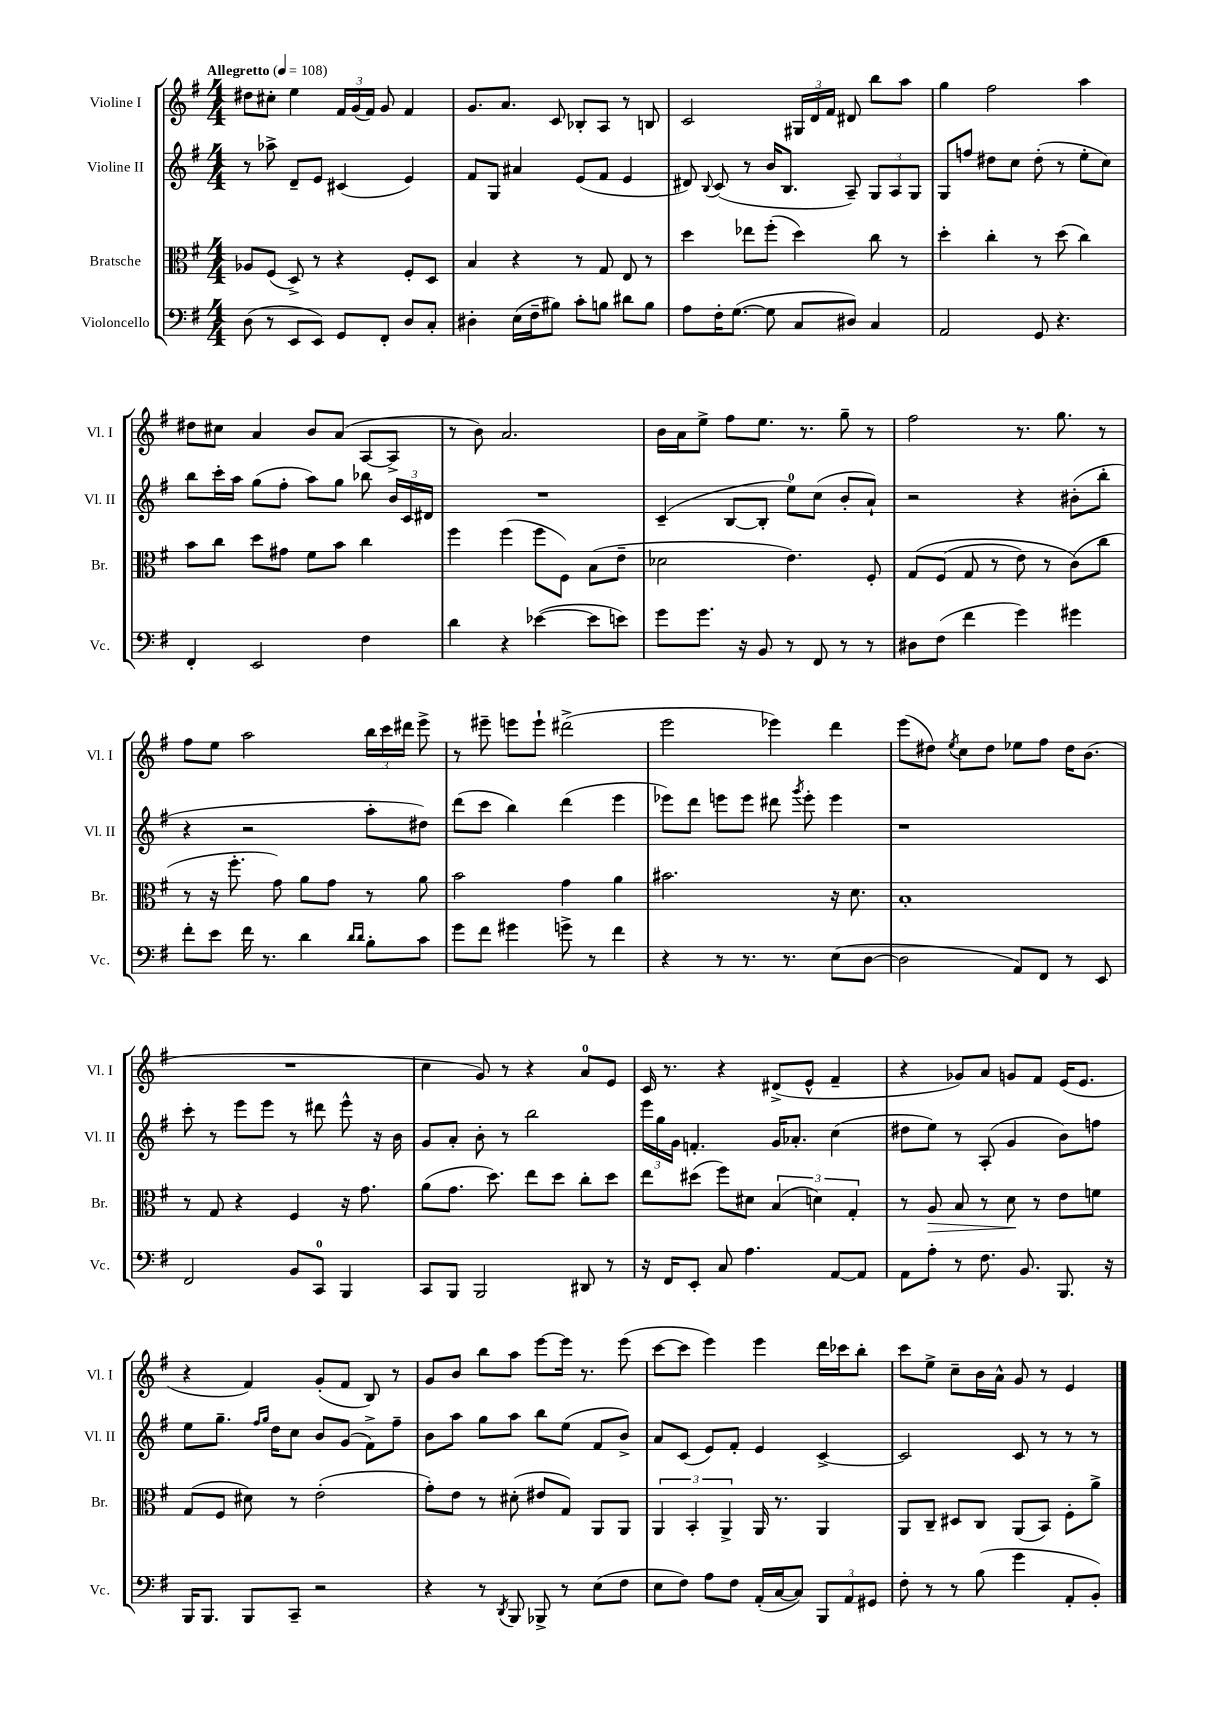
<<
\new StaffGroup <<
\new Staff = "s0" \with { instrumentName = "Violine I" shortInstrumentName = "Vl. I" } {
    \clef treble \key g \major \numericTimeSignature \time 4/4 \tempo "Allegretto" 4 = 108
    \autoBeamOff dis''8[ cis''8]-. e''4 \tuplet 3/2 { fis'16[ g'16( fis'16]) } g'8 fis'4 |
    g'8.[ a'8.] c'8 bes8[-. a8] r8 b8 |
    c'2 \tuplet 3/2 { gis16[ d'16 fis'16] } dis'8 b''8[ a''8] |
    g''4 fis''2 a''4 |
    dis''8[ cis''8] a'4 b'8[ a'8]( a8[~ a8]-> |
    r8 b'8) a'2. |
    b'16[ a'16 e''8]-> fis''8[ e''8.] r8. g''8-- r8 |
    fis''2 r8. g''8. r8 |
    fis''8[ e''8] a''2 \tuplet 3/2 { b''16[ c'''16 dis'''16] } e'''8-> |
    r8 eis'''8-- e'''8[ e'''8]-! dis'''2->( |
    e'''2 ees'''4) d'''4 |
    e'''8[( dis''8]) \acciaccatura { e''8 } c''8[ dis''8] ees''8[ fis''8] dis''16[ b'8.]( |
    R1 |
    c''4 g'8) r8 r4 a'8[-0 e'8] |
    c'16 r8. r4 dis'8[->( e'8]-^ fis'4-- |
    r4 ges'8[) a'8] g'8[ fis'8] e'16[( e'8.] |
    r4 fis'4) g'8[-.( fis'8] b8) r8 |
    g'8[ b'8] b''8[ a''8] e'''8[~ e'''16] r8. e'''8( |
    c'''8[~ c'''8] e'''4) e'''4 d'''16[ ces'''16 b''8]-. |
    c'''8[ e''8]-> c''8[-- b'16 a'16]-^ g'8 r8 e'4 \bar "|." |
}
\new Staff = "s1" \with { instrumentName = "Violine II" shortInstrumentName = "Vl. II" } {
    \clef treble \key g \major \numericTimeSignature \time 4/4
    \autoBeamOff r8 aes''8-> d'8[-- e'8] cis'4( e'4) |
    fis'8[ g8] ais'4 e'8[( fis'8] e'4 |
    dis'8) \appoggiatura { b8 } c'8( r8 b'16[ b8.] a8--) \tuplet 3/2 { g8[ a8 g8] } |
    g8[ f''8] dis''8[ c''8] dis''8-.( r8 e''8[-. c''8]) |
    b''8[ c'''16-. a''16] g''8[( fis''8]-. a''8[) g''8] bes''8 \tuplet 3/2 { b'16[ c'16 dis'16] } |
    R1 |
    c'4--( b8[~ b8]-. e''8[-0) c''8]( b'8[-. a'8]-!) |
    r2 r4 bis'8[-.( b''8]-. |
    r4 r2 a''8[-. dis''8]) |
    d'''8[( c'''8] b''4) d'''4( e'''4 |
    ees'''8[) d'''8] e'''8[ e'''8] dis'''8 \acciaccatura { g'''8 } e'''8-. e'''4 |
    r1 |
    c'''8-. r8 e'''8[ e'''8] r8 dis'''8 e'''8-^ r16 b'16 |
    g'8[ a'8]-. b'8-. r8 b''2 |
    \tuplet 3/2 { e'''16[ g''16 g'16] } f'4.-. g'16[ aes'8.]-. c''4( |
    dis''8[ e''8]) r8 a8-.( g'4 b'8[) f''8] |
    e''8[ g''8.]-- \grace { fis''16[ g''16] } d''16[ c''8] b'8[ g'8]( fis'8[->) fis''8]-- |
    b'8[ a''8] g''8[ a''8] b''8[ e''8]( fis'8[ b'8]->) |
    a'8[ c'8]( e'8[) fis'8]-. e'4 c'4~-> |
    c'2 c'8 r8 r8 r8 \bar "|." |
}
\new Staff = "s2" \with { instrumentName = "Bratsche" shortInstrumentName = "Br." } {
    \clef alto \key g \major \numericTimeSignature \time 4/4
    \autoBeamOff aes8[ fis8]( d8->) r8 r4 fis8[-. d8] |
    b4 r4 r8 g8 e8 r8 |
    d''4 ees''8[ fis''8]-.( d''4) c''8 r8 |
    d''4-. c''4-. r8 d''8( c''4) |
    b'8[ c''8] d''8[ gis'8] fis'8[ b'8] c''4 |
    fis''4 fis''4( fis''8[ fis8]) b8[( e'8]-- |
    des'2 e'4.) fis8-. |
    g8[\( fis8]( g8 r8 e'8) r8 c'8[(\) c''8] |
    r8 r16 fis''8.-. g'8) a'8[ g'8] r8 a'8 |
    b'2 g'4 a'4 |
    bis'2. r16 d'8. |
    b1-. |
    r8 g8 r4 fis4 r16 g'8. |
    a'8[( g'8.] d''8.) e''8[ d''8] c''8[-. d''8] |
    e''8[ dis''8]( fis''8[) dis'8] \tuplet 3/2 { b4( d'4) g4-. } |
    r8 a8\> b8 r8 d'8\! r8 e'8[ f'8] |
    g8[( fis8] dis'8) r8 e'2-.( |
    g'8[-.) e'8] r8 dis'8-.( eis'8[ g8]) a,8[ a,8] |
    \tuplet 3/2 { a,4 b,4-. a,4-> } a,16 r8. a,4 |
    a,8[ c8]-- dis8[ c8] a,8[( b,8]) fis8[-. a'8]-> \bar "|." |
}
\new Staff = "s3" \with { instrumentName = "Violoncello" shortInstrumentName = "Vc." } {
    \clef bass \key g \major \numericTimeSignature \time 4/4
    \autoBeamOff d8( r8 e,8[ e,8]) g,8[ fis,8]-. d8[ c8]-. |
    dis4-. e16[( fis16-- bis8]) c'8[-. b8] dis'8[ b8] |
    a8[ fis16-. g8.]~( g8 c8[ dis8]) c4 |
    a,2 g,8 r4. |
    fis,4-. e,2 fis4 |
    d'4 r4 ees'4~( ees'8[ e'8]) |
    g'8[ g'8.] r16 b,8 r8 fis,8 r8 r8 |
    dis8[ fis8]( fis'4 g'4) gis'4 |
    fis'8[-. e'8] fis'16 r8. d'4 \grace { d'16[ d'16] } b8[-. c'8] |
    g'8[ fis'8] gis'4 g'8-> r8 fis'4 |
    r4 r8 r8. r8. e8[( d8]~ |
    d2 a,8[) fis,8] r8 e,8 |
    fis,2 b,8[ c,8]-0 b,,4 |
    c,8[ b,,8] b,,2 dis,8 r8 |
    r16 fis,16[ e,8]-. c8 a4. a,8[~ a,8] |
    a,8[ a8]-. r8 fis8. b,8. b,,8. r16 |
    b,,16[ b,,8.] b,,8[ c,8]-- r2 |
    r4 r8 \acciaccatura { d,8 } b,,8 bes,,8-> r8 e8[( fis8] |
    e8[ fis8]) a8[ fis8] a,16[-.( c16~ c8]) \tuplet 3/2 { b,,8[ a,8 gis,8] } |
    fis8-. r8 r8 b8( g'4 a,8[-. b,8]-.) \bar "|." |
}
>>
>>
\layout { \context { \Score \remove "Bar_number_engraver" } }
